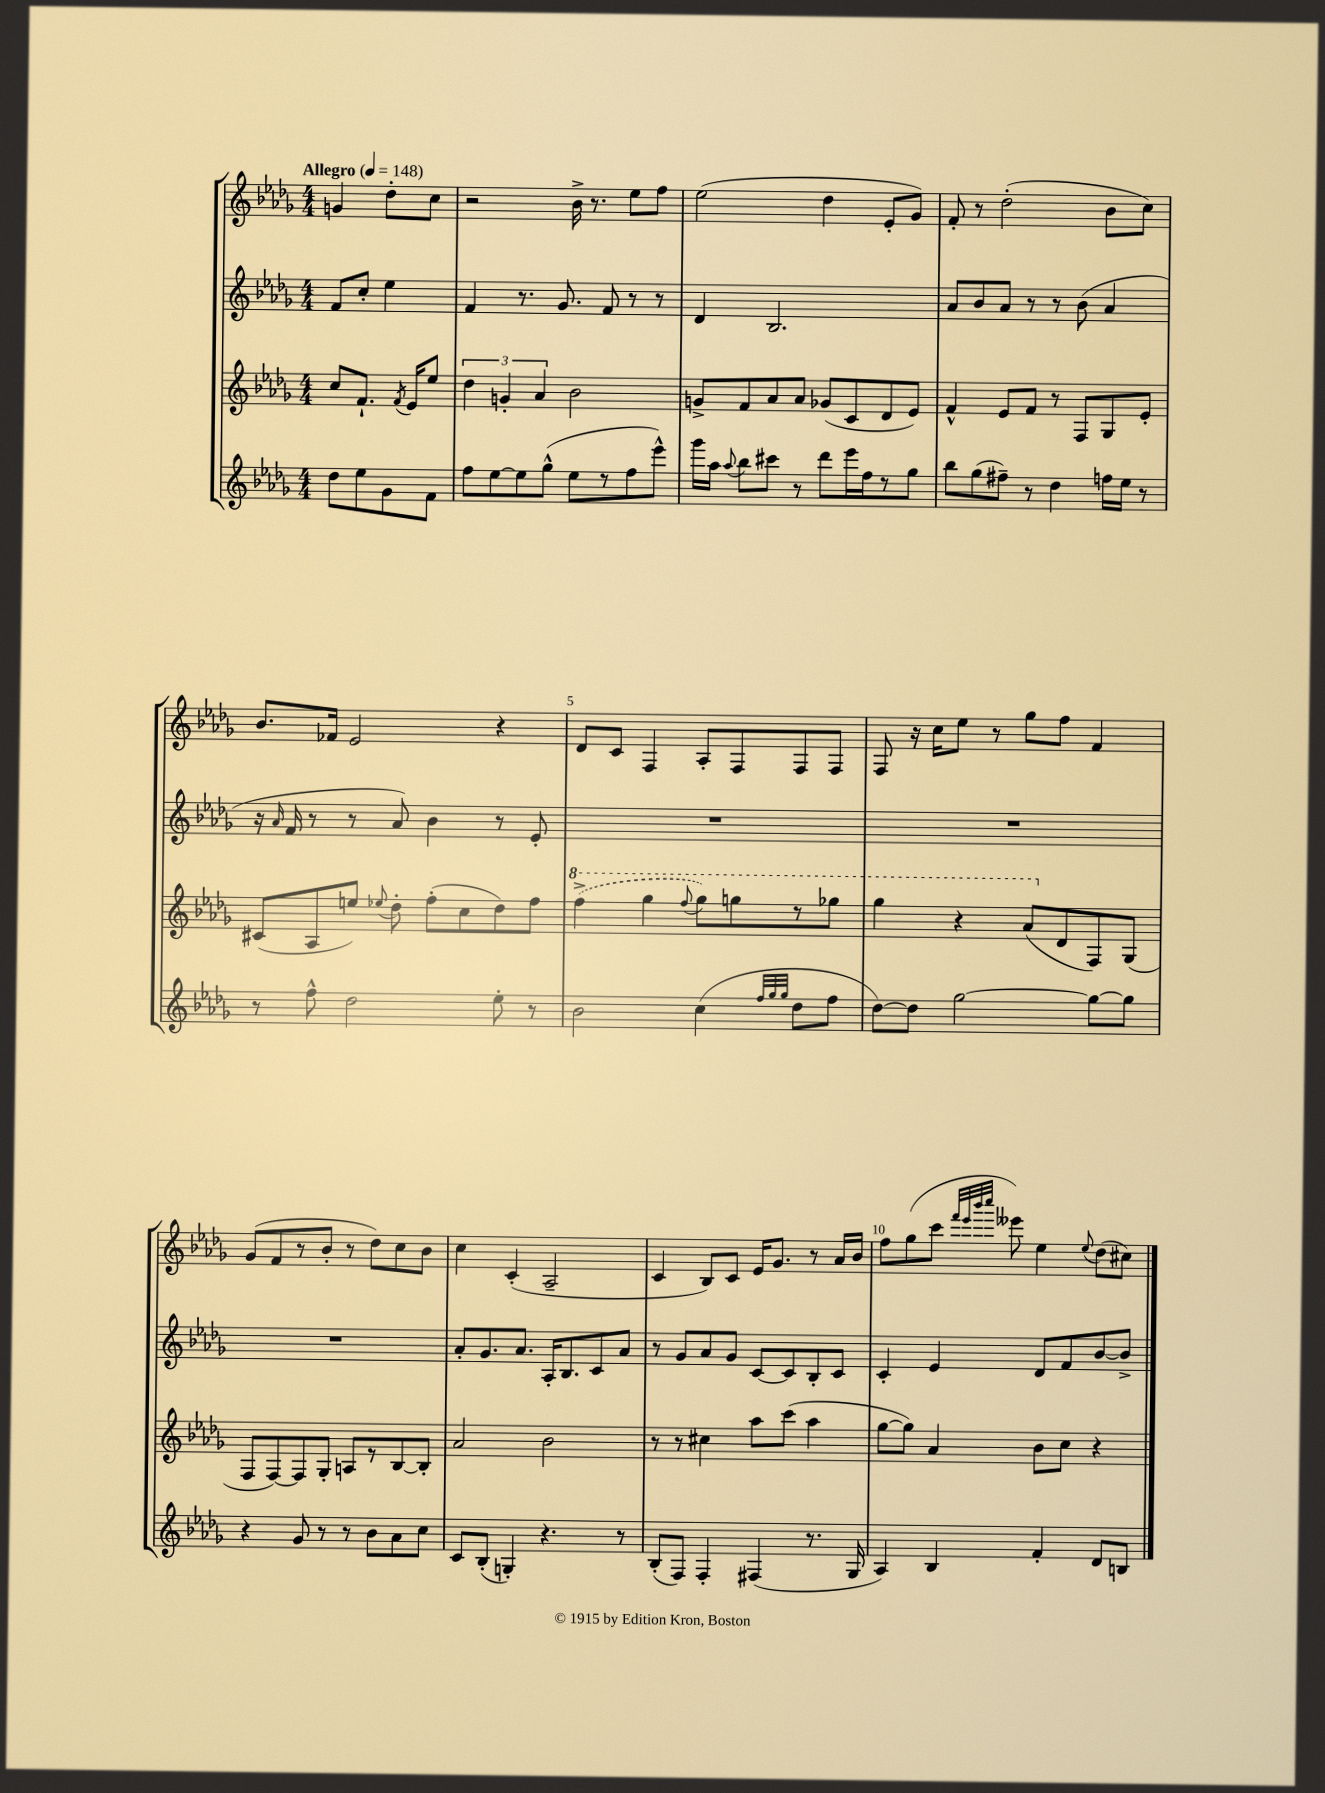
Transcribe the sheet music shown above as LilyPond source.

<<
\new StaffGroup <<
\new Staff = "s0" {
    \clef treble \key des \major \numericTimeSignature \time 4/4 \partial 2 \tempo "Allegro" 4 = 148
    \autoBeamOff g'4 des''8[-. c''8] |
    r2 bes'16-> r8. ees''8[ f''8] |
    ees''2( des''4 ees'8[-. ges'8]) |
    f'8-. r8 des''2-.( bes'8[ c''8]) |
    bes'8.[ fes'16] ees'2 r4 |
    des'8[ c'8] f4 aes8[-. f8 f8 f8] |
    f8 r16 c''16[ ees''8] r8 ges''8[ f''8] f'4 |
    ges'8[( f'8 r8 bes'8]-. r8 des''8[) c''8 bes'8] |
    c''4 c'4-.( aes2-- |
    c'4 bes8[) c'8] ees'16[ ges'8.] r8 aes'16[ bes'16] |
    f''8[ ges''8( c'''8] \grace { f'''32[ ees'''32 bes'''32 c''''32] } eeses'''8) ees''4 \appoggiatura { ees''8 } des''8[( cis''8]) \bar "|." |
}
\new Staff = "s1" {
    \clef treble \key des \major \numericTimeSignature \time 4/4 \partial 2
    \autoBeamOff f'8[ c''8]-. ees''4 |
    f'4 r8. ges'8. f'8 r8 r8 |
    des'4 bes2. |
    aes'8[ bes'8 aes'8] r8 r8 bes'8( aes'4 |
    r16 \grace { aes'16 } f'16 r8 r8 aes'8) bes'4 r8 ees'8-. |
    R1 |
    R1 |
    R1 |
    aes'8[-. ges'8. aes'8.] aes16[-. bes8. c'8 aes'8] |
    r8 ges'8[ aes'8 ges'8] c'8[~ c'8 bes8-. c'8] |
    c'4-. ees'4 des'8[ f'8 bes'8~ bes'8]-> \bar "|." |
}
\new Staff = "s2" {
    \clef treble \key des \major \numericTimeSignature \time 4/4 \partial 2
    \autoBeamOff c''8[ f'8.]-! \acciaccatura { f'8 } ees'16[ ees''8] |
    \tuplet 3/2 { des''4 g'4-. aes'4 } bes'2 |
    g'8[-> f'8 aes'8 aes'8] ges'8[( c'8 des'8 ees'8]) |
    f'4-^ ees'8[ f'8] r8 f8[ ges8 ees'8]-. |
    cis'8[( aes8 e''8]) \appoggiatura { ees''8 } des''8-. f''8[-.( c''8 des''8) f''8] |
    \ottava #1 \once \slurDashed f'''4->( ges'''4 \appoggiatura { f'''8 } ges'''8[) g'''8 r8 ges'''8] |
    ges'''4 r4 aes''8[( \ottava #0 des'8 f8) ges8]( |
    f8[ f8~) f8 ges8]-. a8[ r8 bes8~ bes8]-. |
    aes'2 bes'2 |
    r8 r8 cis''4 aes''8[ c'''8]( aes''4 |
    ges''8[~ ges''8]) aes'4 bes'8[ c''8] r4 \bar "|." |
}
\new Staff = "s3" {
    \clef treble \key des \major \numericTimeSignature \time 4/4 \partial 2
    \autoBeamOff des''8[ ees''8 ges'8 f'8] |
    f''8[ ees''8~ ees''8 ges''8]-^( ees''8[ r8 f''8 ees'''8]-^) |
    ges'''16[ aes''16] \appoggiatura { aes''8 } bes''8[ cis'''8] r8 des'''8[ ees'''16 f''16 r8 ges''8] |
    bes''8[ ges''8( fis''8]--) r8 des''4 f''16[ ees''16] r8 |
    r8 f''8-^ des''2 ees''8-. r8 |
    bes'2 c''4( \grace { f''32[ ges''32 ges''32] } des''8[ f''8] |
    des''8[~) des''8] ges''2~ ges''8[~ ges''8] |
    r4 ges'8 r8 r8 bes'8[ aes'8 c''8] |
    c'8[ bes8]-.( g4-.) r4. r8 |
    bes8[-.( f8]) f4-. fis4( r8. ges16 |
    aes4) bes4 f'4-. des'8[ b8] \bar "|." |
}
>>
>>
\layout { \context { \Score \override BarNumber.break-visibility = ##(#f #t #t) barNumberVisibility = #(every-nth-bar-number-visible 5) } }
